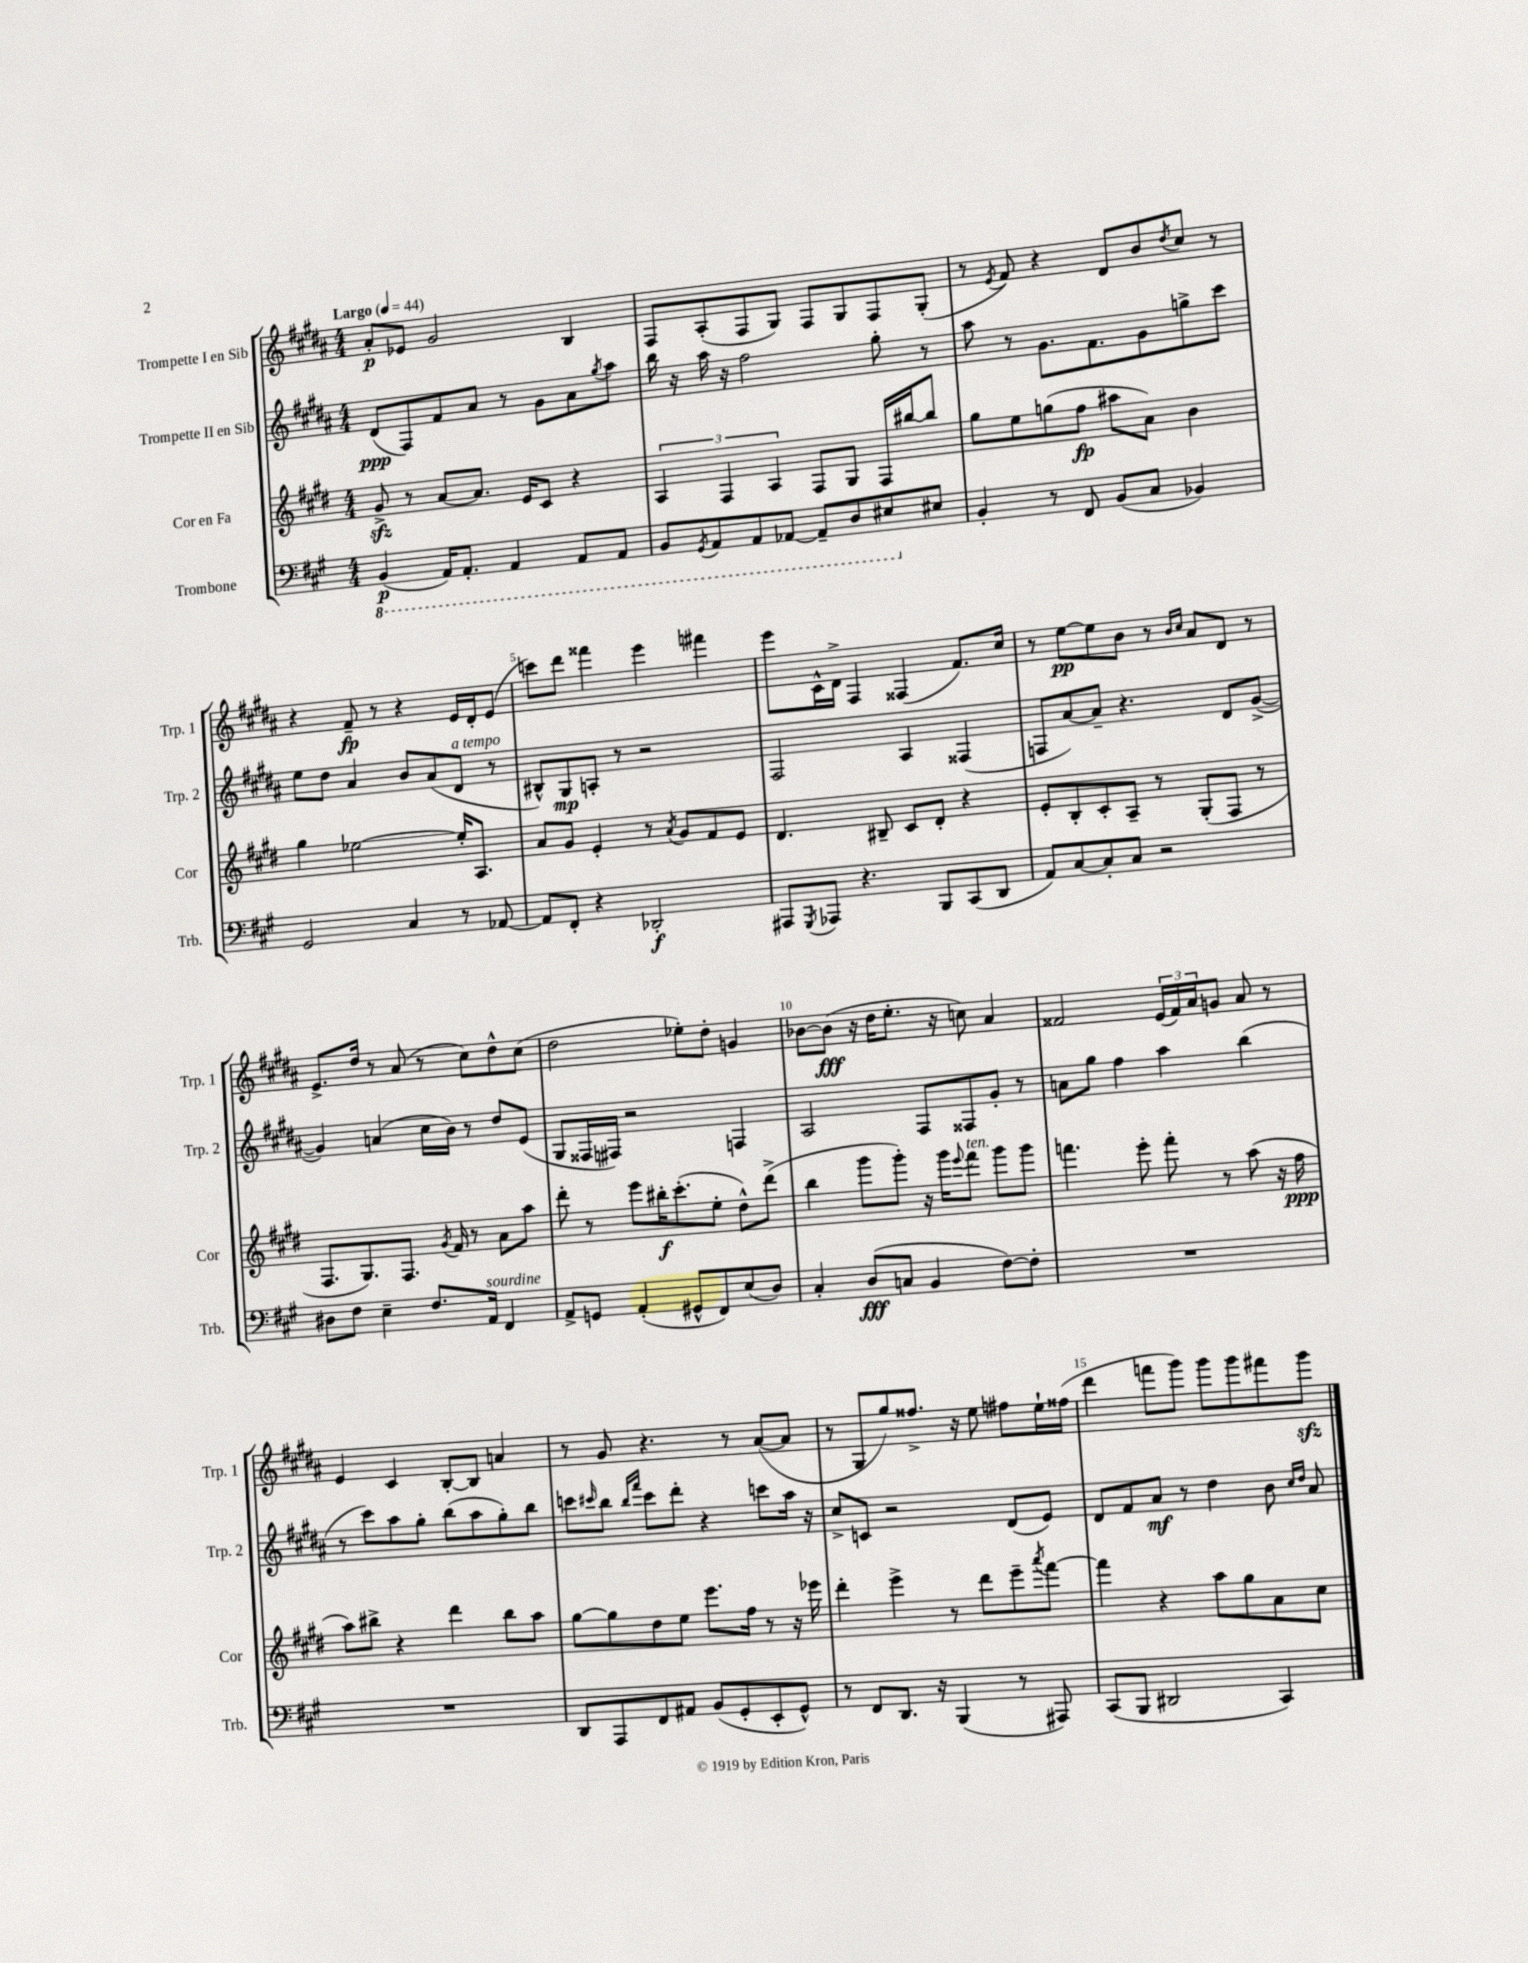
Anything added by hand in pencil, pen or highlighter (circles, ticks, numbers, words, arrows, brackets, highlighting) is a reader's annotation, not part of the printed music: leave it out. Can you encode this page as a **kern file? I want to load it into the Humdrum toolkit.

**kern	**kern	**kern	**kern
*staff4	*staff3	*staff2	*staff1
*clefF4	*clefG2	*clefG2	*clefG2
*k[f#c#g#]	*k[f#c#g#d#]	*k[f#c#g#d#a#]	*k[f#c#g#d#a#]
*M4/4	*M4/4	*M4/4	*M4/4
*MM44	*MM44	*MM44	*MM44
(4BBB	8g#^	(8d#	8a#'
.	8r	8F#)	8e-
16AAA)	[8a	8f#	2g#
8.AAA'	.	.	.
.	8.a]	8a#	.
4AAA	.	8r	.
.	16e	.	.
.	8c#	8g#	.
8AAA	4r	8a#	4B
.	.	8qgg#	.
8AAA	.	8aa#	.
=	=	=	=
8BBB	6A	16bb	8F#
.	.	16r	.
8qGGG#	.	.	.
8AAA	.	16aa#	(8A#'
.	6F#	.	.
.	.	16r	.
8AAA	.	2ff#	8F#
.	6A	.	.
[8AAA-	.	.	8G#)
8AAA-~]	8F#	.	8F#
8DD	8G#	.	8G#
8EE#	16F#	8gg#'	8F#
.	[16bb#	.	.
8E#	8bb#]	8r	(8G#'
=	=	=	=
4BB'	8gg#	8aa#	8r
.	.	.	8qe
.	8ee	8r	8f#)
8r	(8gg	8.g#	4r
8FF#	8ff#	.	.
.	.	8.f#	.
(8BB	8aa#	.	8d#
8C#	8a)	8g#	8b
.	.	.	8qdd#
4BB-)	4b	8gg^	8cc#
.	.	8ccc#	8r
=	=	=	=
2GG#	4gg#	8ee	4r
.	.	8dd#	.
.	[2ee-	4a#	8f#~
.	.	.	8r
4C#	.	8b	4r
.	.	(8a#	.
8r	16ee-']	8d#	16e
.	8.A	.	16d#'
[8AA-	.	8r	(8e
=	=	=	=
8AA-]	8a	8B#^^)	8ccc)
8FF#'	8g#	8G#	8ddd#
4r	4e'	8A'	4fff##
.	.	8r	.
2DD-'	8r	2r	4eee
.	8qa	.	.
.	8g#	.	.
.	8f#	.	4fff#
.	8e	.	.
=	=	=	=
8AAA#	4.d#	2F#	8eee
8qGGG#	.	.	.
8AAA-	.	.	16c#^^
.	.	.	16d#^
4.r	.	.	4F#
.	8B#~	.	.
.	8c#	4A#	(4F##
8BBB	8d#'	.	.
(8CC#	4r	(4F##	8.f#)
8DD	.	.	.
.	.	.	16cc#
=	=	=	=
8AA)	8e'	8F	8r
[8C#	8B'	[8a#)	[8ee
8C#']	8c#'	8a#~]	8ee]
8C#	8A~	4.r	8b
2r	8r	.	8r
.	.	.	16qqb
.	.	.	16qqcc#
.	(8G#'	.	8a#
.	8F#	8d#	8d#
.	8r	([8g#^	8r
=	=	=	=
8D#	8.F#	4g#])	8.e^
8F#	.	.	.
.	8.G#)	.	16dd#
4E~	.	(4a	8r
.	8.F#	.	(8a#
8.F#	.	16cc#	8r
.	8qg#	.	.
.	16f#	16b)	.
.	8r	8r	8cc#)
16AA	.	.	.
4FF#	8a	8dd#	8dd#^^
.	8aa	(8e	(8cc#
=	=	=	=
8AA^	8ddd#'	8G#	2dd#
8GG	8r	16F##	.
.	.	16F#)	.
(4AA'	8eee	2r	.
.	16bb#'	.	.
.	(8.ccc#'	.	.
8GG#^^	.	.	8ee-')
8FF#)	8ee'	.	8dd#'
(8E	8dd#^^)	4F	4g
8D)	(8ddd#^	.	.
=	=	=	=
4C#'	4bb	2A#	[8b-
.	.	.	(8b-]
(8D	8ggg#	.	16r
.	.	.	16dd#
8C	8ggg#')	.	8.ee'
4BB	16r	8F#	.
.	16ggg#	.	16r
.	8qqeee	.	.
.	8fff#	8F##	8cc)
[8F#)	8ggg#	8g#'	4a#
8F#']	8ggg#	8r	.
=	=	=	=
1r	4.fff	8a	2f##
.	.	8gg#	.
.	.	4ff#	.
.	8eee'	.	.
.	8fff'	4aa#	(24e
.	.	.	24f##)
.	.	.	24a#
.	8r	.	8g
.	(8aa	(4bb	8a#
.	16r	.	8r
.	16ff#	.	.
=	=	=	=
1r	8aa)	8r	4e
.	8bb#^	8ccc#)	.
.	4r	8aa#	4c#
.	.	8gg#'	.
.	4ddd#	(8bb	[8B'
.	.	8aa#	8B]
.	8bb#	8gg#')	4a
.	8aa	8bb	.
=	=	=	=
8DD	[8gg#	8ccc	8r
.	.	16qqccc#	.
8AAA	8gg#]	8bb	8g#
.	.	16qqbb	.
.	.	16qqfff#	.
8FF#	8dd#	8ccc#	4.r
8AA#	8ee	8ddd#'	.
(8BB	8.eee	4r	.
8GG#'	.	.	8r
.	16ff#	.	.
8EE'	8r	8ccc	([8a#
8GG#^^)	16r	16aa#	8a#]
.	16eee-	16r	.
=	=	=	=
8r	4ddd#'	8cc#^	8r
8FF#	.	8c	8G#
8.DD	4eee^	2r	8gg#)
.	.	.	8.ff##^
16r	.	.	.
(4BBB	8r	.	.
.	.	.	16r
.	8ddd#	.	8ee
8r	8eee~	(8d#	8ff#
.	8qaaa	.	.
8AAA#)	[8fff#	8e)	16ee`
.	.	.	(16ff##
=	=	=	=
(8CC#	4fff#]	8d#	4ddd#
8BBB	.	8f#	.
2DD#	4r	8a#	8fff
.	.	8r	8ggg#)
.	8aa	4dd#	8ggg#
.	8gg#	.	8ggg#
4CC#)	8a	8b	8fff#
.	.	16qqcc#	.
.	.	16qqdd#	.
.	8cc#	8a#	8ggg#
==	==	==	==
*-	*-	*-	*-
